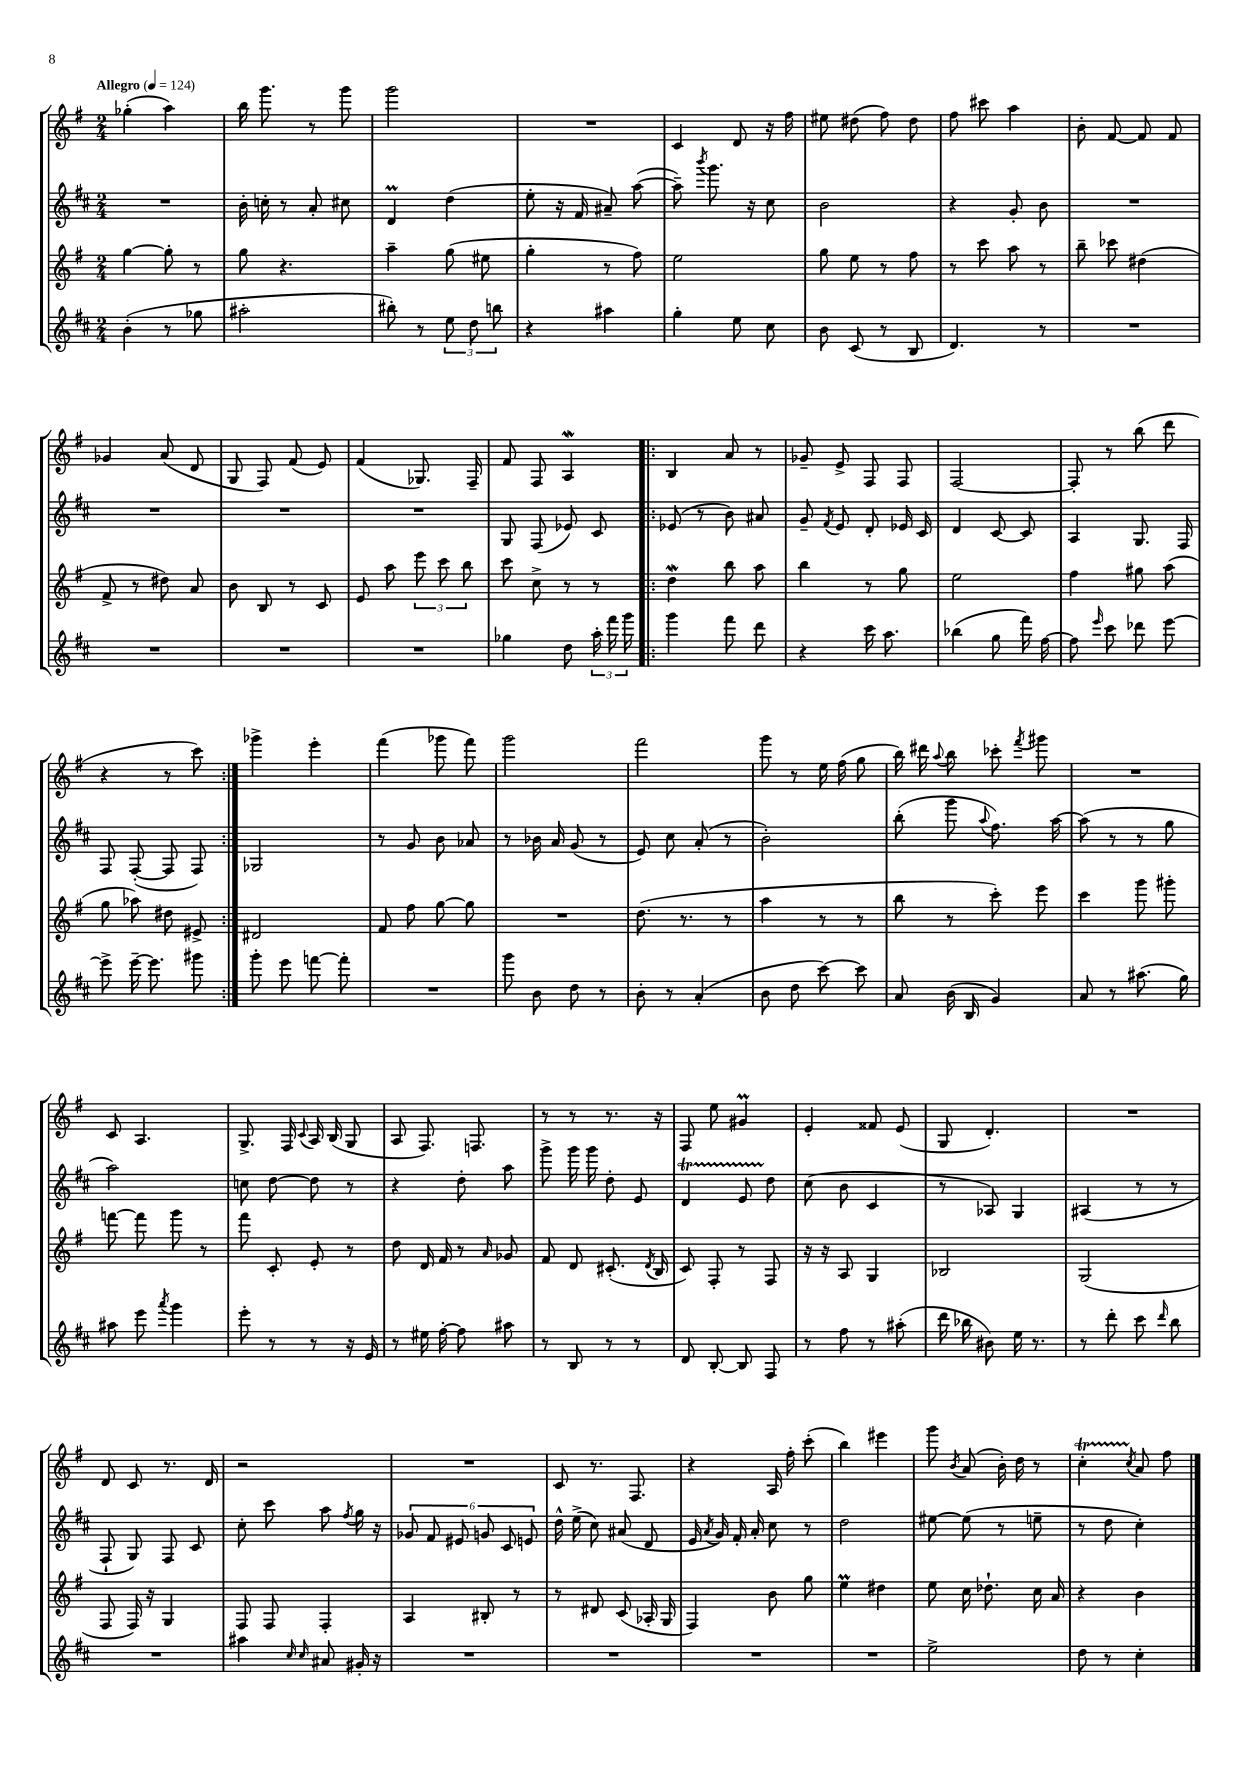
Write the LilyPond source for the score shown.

<<
\new StaffGroup <<
\new Staff = "s0" {
    \clef treble \key g \major \numericTimeSignature \time 2/4 \tempo "Allegro" 4 = 124
    \autoBeamOff ges''4-.( a''4) |
    b''16 g'''8. r8 g'''8 |
    g'''2 |
    R2 |
    c'4 d'8 r16 fis''16 |
    eis''8 dis''8( fis''8) dis''8 |
    fis''8 cis'''8 a''4 |
    b'8-. fis'8~ fis'8 fis'8 |
    ges'4 a'8( d'8 |
    g8 fis8) fis'8( e'8) |
    fis'4( ges8.) fis16-- |
    fis'8 fis8 a4\mordent |
    \repeat volta 2 { b4 a'8 r8 |
    ges'8-- e'8-> fis8 fis8 |
    fis2~ |
    fis8-. r8 b''8( d'''8 |
    r4 r8 c'''8) | }
    ges'''4-> e'''4-. |
    fis'''4( ges'''8 fis'''8) |
    g'''2 |
    fis'''2 |
    g'''8 r8 e''16 fis''16( g''8 |
    b''16) dis'''16 \appoggiatura { a''8 } b''8 ces'''8-. \acciaccatura { fis'''8 } gis'''8 |
    R2 |
    c'8 a4. |
    g8.-> fis16 \appoggiatura { c'8 } a16 b16( g8 |
    a8 fis8.) f8. |
    r8 r8 r8. r16 |
    fis8 e''8 gis'4\prall |
    e'4-. fisis'8 e'8( |
    g8 d'4.-.) |
    R2 |
    d'8 c'8 r8. d'16 |
    r2 |
    R2 |
    c'8 r8. fis8. |
    r4 a16 fis''16-. c'''8-.( |
    b''4) eis'''4 |
    g'''8 \acciaccatura { b'8 } a'8( b'16-.) d''16 r8 |
    c''4-.\startTrillSpan \acciaccatura { c''8 } a'8\stopTrillSpan fis''8 \bar "|." |
}
\new Staff = "s1" {
    \clef treble \key d \major \numericTimeSignature \time 2/4
    \autoBeamOff R2 |
    b'16-. c''16-. r8 a'8-. cis''8 |
    d'4\prall d''4( |
    e''8-. r16 fis'16 ais'8--) a''8~( |
    a''8--) \acciaccatura { b'''8 } g'''8. r16 cis''8 |
    b'2 |
    r4 g'8-. b'8 |
    R2 |
    R2 |
    R2 |
    R2 |
    g8 fis8( ees'8) cis'8 |
    \repeat volta 2 { ees'8( r8 b'8) ais'8 |
    g'8-- \acciaccatura { fis'8 } e'8 d'8-. ees'16 cis'16 |
    d'4 cis'8~ cis'8 |
    a4 g8. fis16 |
    fis8 fis8~-.( fis8 fis8) | }
    ges2 |
    r8 g'8 b'8 aes'8 |
    r8 bes'16 a'16 g'8( r8 |
    e'8) cis''8 a'8-.( r8 |
    b'2-.) |
    b''8-.( g'''8 \appoggiatura { a''8 } fis''8.) a''16~ |
    a''8( r8 r8 g''8 |
    a''2) |
    c''8 d''8~ d''8 r8 |
    r4 d''8-. a''8 |
    g'''8-> g'''16 g'''16 d''8-. e'8 |
    d'4\startTrillSpan e'8 d''8\stopTrillSpan |
    cis''8( b'8 cis'4 |
    r8 aes8) g4 |
    ais4( r8 r8 |
    fis8-! g8) fis8 cis'8 |
    cis''8-. cis'''8 a''8 \acciaccatura { fis''8 } g''16 r16 |
    \tuplet 6/4 { ges'8 fis'8 eis'8 g'8 cis'8 e'8 } |
    d''16-^ e''16->( cis''8) ais'8( d'8 |
    e'16 \acciaccatura { a'8 } g'16) fis'16-. a'16-. cis''8 r8 |
    d''2 |
    eis''8~ eis''8( r8 e''8-- |
    r8 d''8 cis''4-.) \bar "|." |
}
\new Staff = "s2" {
    \clef treble \key g \major \numericTimeSignature \time 2/4
    \autoBeamOff g''4~ g''8-. r8 |
    g''8 r4. |
    a''4-- g''8( eis''8 |
    g''4-. r8 fis''8) |
    e''2 |
    g''8 e''8 r8 fis''8 |
    r8 c'''8 a''8 r8 |
    b''8-- ces'''8 dis''4( |
    fis'8-> r8 dis''8) a'8 |
    b'8 b8 r8 c'8 |
    e'8 a''8 \tuplet 3/2 { e'''8 c'''8 b''8 } |
    c'''8 c''8-> r8 r8 |
    \repeat volta 2 { d''4\mordent b''8 a''8 |
    b''4 r8 g''8 |
    e''2 |
    fis''4 gis''8 a''8( |
    g''8 aes''8) dis''8 eis'8-> | }
    dis'2 |
    fis'8 fis''8 g''8~ g''8 |
    R2 |
    d''8.( r8. r8 |
    a''4 r8 r8 |
    b''8 r8 c'''8-.) e'''8 |
    c'''4 g'''8 gis'''8-. |
    f'''8~ f'''8 g'''8 r8 |
    fis'''8 c'8-. e'8-. r8 |
    d''8 d'16 fis'16 r8 \grace { a'16 } ges'8 |
    fis'8 d'8 cis'8.-.( \acciaccatura { d'8 } b16 |
    c'8) fis8-. r8 fis8 |
    r16 r16 a8 g4 |
    bes2 |
    g2( |
    fis8 fis16) r16 g4 |
    fis8 fis8 fis4-. |
    a4 bis8-. r8 |
    r8 dis'8 c'8( aes16-. g16 |
    fis4) b'8 g''8 |
    e''4\prall dis''4 |
    e''8 c''16 des''8.-! c''16 a'16 |
    r4 b'4 \bar "|." |
}
\new Staff = "s3" {
    \clef treble \key d \major \numericTimeSignature \time 2/4
    \autoBeamOff b'4-.( r8 ges''8 |
    ais''2-. |
    bis''8-.) r8 \tuplet 3/2 { e''8 d''8 b''8 } |
    r4 ais''4 |
    g''4-. e''8 cis''8 |
    b'8 cis'8( r8 b8 |
    d'4.) r8 |
    R2 |
    R2 |
    R2 |
    R2 |
    ges''4 d''8 \tuplet 3/2 { a''16-. fis'''16 g'''16 } |
    \repeat volta 2 { g'''4 fis'''8 d'''8 |
    r4 cis'''16 a''8. |
    bes''4( g''8 fis'''16) fis''16~ |
    fis''8 \grace { e'''16 } cis'''8 des'''8 e'''8~ |
    e'''8-> e'''16~-- e'''8. gis'''8 | }
    g'''8-. e'''8 f'''8~ f'''8-. |
    R2 |
    g'''8 b'8 d''8 r8 |
    b'8-. r8 a'4-.( |
    b'8 d''8 cis'''8~) cis'''8 |
    a'8 b'16( b16 g'4) |
    a'8 r8 ais''8.( g''16) |
    ais''8 e'''8 \acciaccatura { a'''8 } g'''4 |
    e'''8-. r8 r8 r16 e'16 |
    r8 eis''16 fis''16~-. fis''8 ais''8 |
    r8 b8 r8 r8 |
    d'8 b8~-. b8 fis8 |
    r8 fis''8 r8 ais''8-.( |
    d'''16 bes''16 bis'8) e''16 r8. |
    r8 d'''8-. cis'''8 \grace { d'''16 } b''8 |
    R2 |
    ais''4 \grace { cis''16 cis''16 } ais'8 gis'16-. r16 |
    R2 |
    R2 |
    R2 |
    R2 |
    e''2-> |
    d''8 r8 cis''4-. \bar "|." |
}
>>
>>
\layout { \context { \Score \remove "Bar_number_engraver" } }
